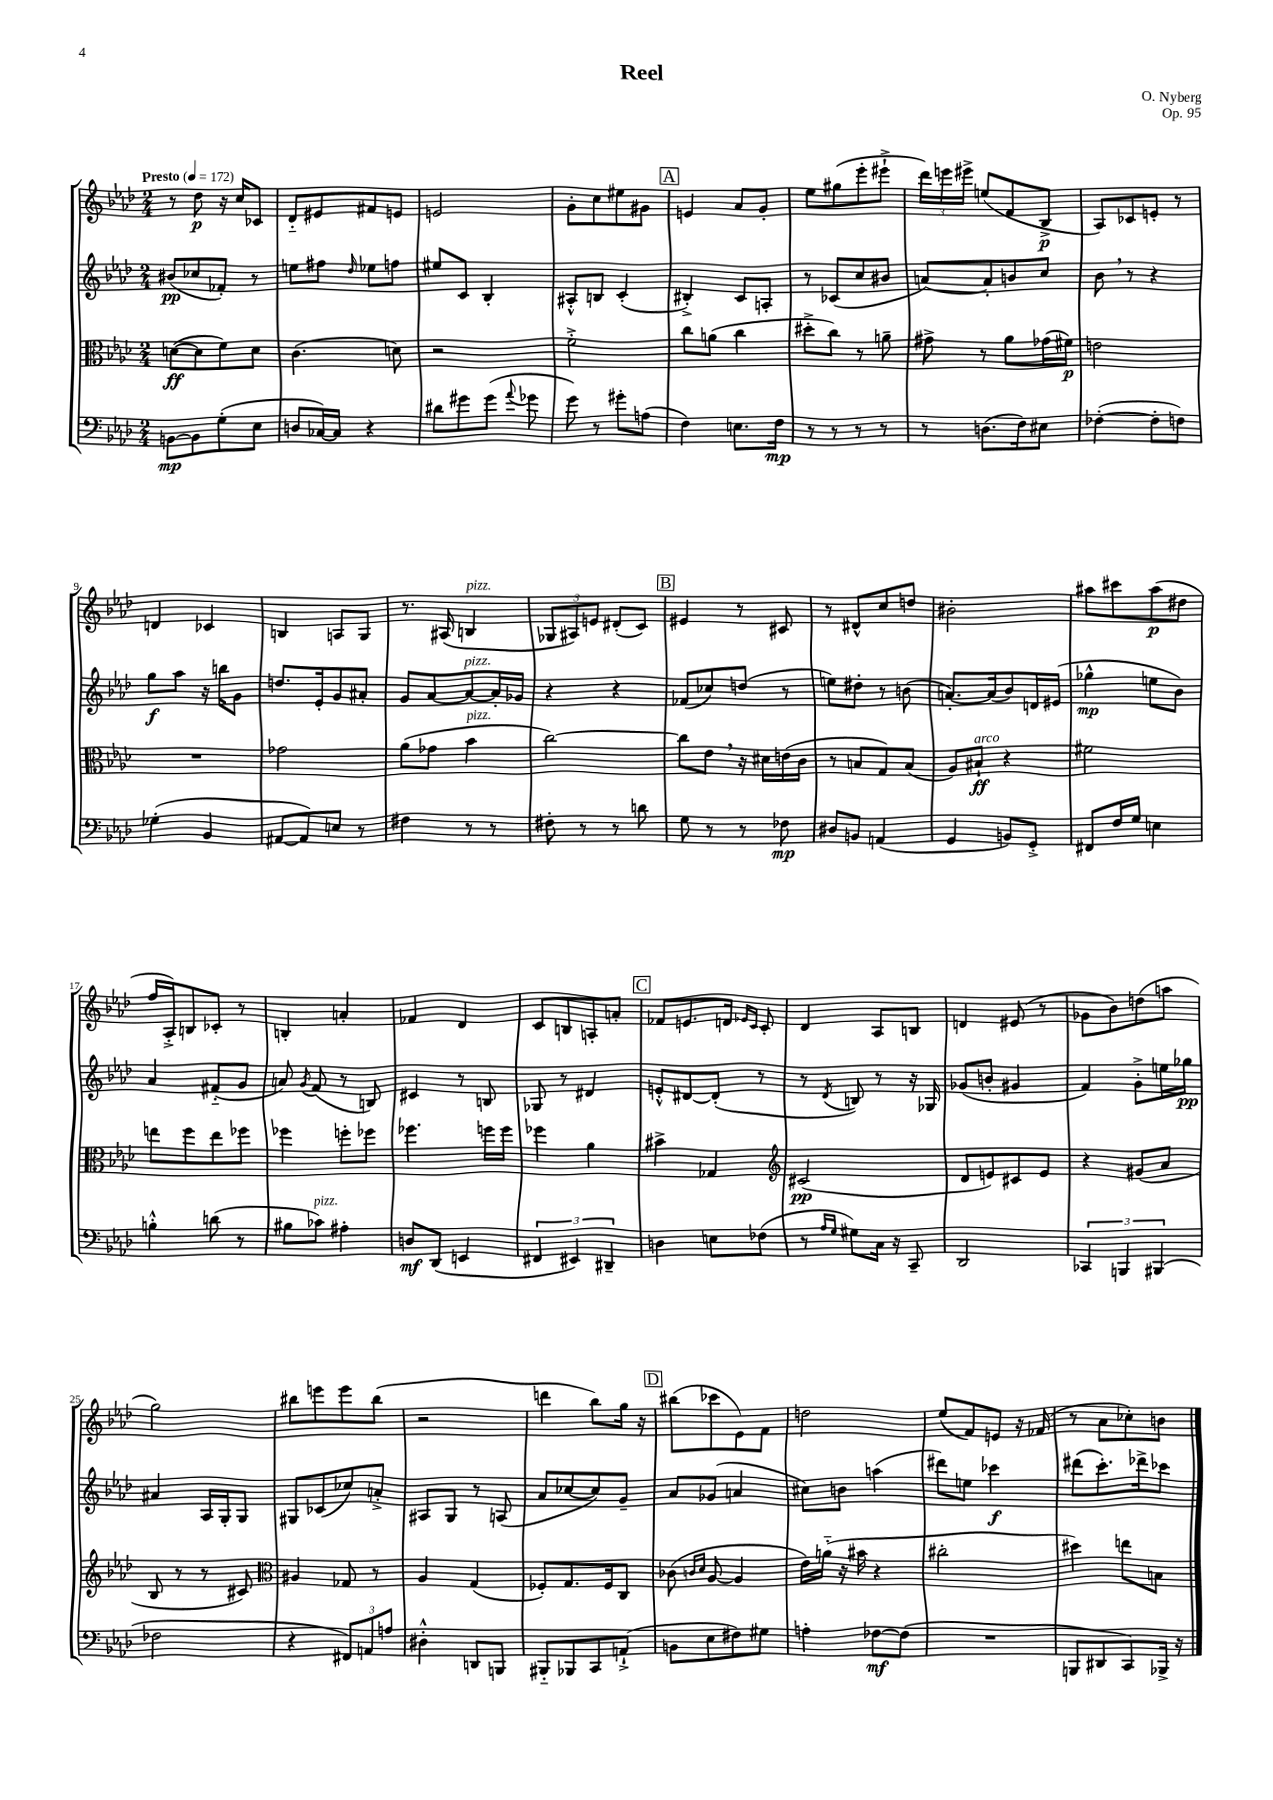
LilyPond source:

\header { title = "Reel" composer = "O. Nyberg" opus = "Op. 95" }
<<
\new StaffGroup <<
\new Staff = "s0" {
    \clef treble \key aes \major \numericTimeSignature \time 2/4 \tempo "Presto" 4 = 172
    \autoBeamOff r8 des''8\p r16 c''16[ ces'8] |
    des'8[-_ eis'8 fis'8 e'8] |
    e'2 |
    g'8[-. c''8 eis''8 gis'8] |
    \mark \markup { \box "A" } e'4 aes'8[ g'8]-. |
    ees''8[ gis''8( ees'''8-. eis'''8]-!-> |
    \tuplet 3/2 { des'''16[) e'''16 eis'''16]-> } e''8[( f'8 bes8]->\p |
    aes8[) ces'8 e'8]-. r8 |
    d'4 ces'4 |
    b4 a8[ g8] |
    r8. ais16( b4^\markup { \italic "pizz." } |
    \tuplet 3/2 { ges8[ ais8) e'8] } dis'8[-.( c'8]) |
    \mark \markup { \box "B" } eis'4 r8 cis'8 |
    r8 dis'8[-^ c''8 d''8] |
    bis'2-. |
    ais''8[ cis'''8 ais''8\p( dis''8] |
    f''16[ aes16-.->) b8 ces'8]-. r8 |
    b4-. a'4-. |
    fes'4 des'4 |
    c'8[ b8 a8-. a'8]-. |
    \mark \markup { \box "C" } fes'8[ e'8. d'16] \grace { ees'16[ c'16] } c'8-. |
    des'4 aes8[ b8] |
    d'4 eis'8( r8 |
    ges'8[ bes'8) d''8( a''8] |
    g''2) |
    bis''8[ e'''8 e'''8 bis''8]( |
    r2 |
    d'''4 bes''8[) g''16] r16 |
    \mark \markup { \box "D" } bis''8[( ces'''8 ees'8) f'8] |
    d''2 |
    ees''8[( f'8) e'8] r16 fes'16( |
    r8 aes'8[ ces''8-.) b'8] \bar "|." |
}
\new Staff = "s1" {
    \clef treble \key aes \major \numericTimeSignature \time 2/4
    \autoBeamOff bis'8[\pp( ces''8 fes'8]-.) r8 |
    e''8[ fis''8] \grace { des''16 } ees''8[ f''8] |
    eis''8[ c'8] bes4-. |
    ais8[-.-^ b8] c'4-.( |
    \mark \markup { \box "A" } bis4-.->) c'8[ a8]-. |
    r8 ces'8[( c''8 bis'8] |
    a'8[~) a'8-. b'8 c''8] |
    bes'8 \breathe r8 r4 |
    g''8[\f aes''8] r16 b''16[ g'8] |
    d''8.[ ees'16-. g'8 ais'8]-. |
    g'8[ aes'8~ aes'8~^\markup { \italic "pizz." } aes'16-. ges'16] |
    r4 r4 |
    \mark \markup { \box "B" } fes'8[( ces''8) d''8]( r8 |
    e''8[) dis''8]-. r8 b'8( |
    a'8.[~-.) a'16( bes'8) d'16 eis'16]( |
    ges''4-^\mp e''8[ bes'8]) |
    aes'4 fis'8[-_( g'8] |
    a'8) \acciaccatura { g'8 } f'8( r8 b8) |
    cis'4 r8 b8 |
    ges8 r8 dis'4 |
    \mark \markup { \box "C" } e'8[-.-^ dis'8~ dis'8]-.( r8 |
    r8 \acciaccatura { des'8 } b8) r8 r16 ges16 |
    ges'8[( b'8]-. gis'4 |
    f'4) g'8[-.-> e''16 ges''16]\pp |
    ais'4 aes16[ g16-. g8] |
    gis8[ ces'8( ces''8) a'8]-.-> |
    ais8[ g8] r8 a8( |
    aes'8[ ces''8~ ces''8) g'8]-- |
    \mark \markup { \box "D" } aes'8[ ges'8]( a'4 |
    cis''8[) b'8] a''4( |
    dis'''8[) e''8] ces'''4\f |
    dis'''8[( c'''8.-.) des'''16-> ces'''8] \bar "|." |
}
\new Staff = "s2" {
    \clef alto \key aes \major \numericTimeSignature \time 2/4
    \autoBeamOff d'8[~\ff( d'8 f'8) d'8] |
    c'4.( d'8) |
    r2 |
    f'2-.-> |
    \mark \markup { \box "A" } c''8[ a'8]( c''4 |
    dis''8[-.-> c''8]) r8 a'8-- |
    gis'8-> r8 aes'8[ ges'16( fis'16]\p) |
    e'2 |
    R2 |
    ges'2 |
    aes'8[( ges'8] bes'4^\markup { \italic "pizz." } |
    c''2~) |
    \mark \markup { \box "B" } c''8[ ees'8] \breathe r16 dis'16[ e'16( c'16] |
    r8 b8[ g8) b8]( |
    aes8[) bis8]-!\ff^\markup { \italic "arco" } r4 |
    fis'2 |
    e''8[ f''8 e''8 fes''8] |
    fes''4 f''8[-. fes''8] |
    fes''4. f''16[ f''16] |
    fes''4 aes'4 |
    \mark \markup { \box "C" } bis'4-> ges4 |
    \clef treble cis'2\pp( |
    des'8[ e'8) cis'8 e'8] |
    r4 gis'8[( aes'8] |
    bes8 r8 r8 cis'8) |
    \clef alto ais4 ges8 r8 |
    aes4 g4( |
    fes8[-.) g8. fes16 c8] |
    \mark \markup { \box "D" } ces'8( \grace { c'16[ des'16] } aes8~ aes4 |
    ees'16[) a'16]-_( r16 bis'16 r4 |
    cis''2-. |
    dis''4) e''8[ b8] \bar "|." |
}
\new Staff = "s3" {
    \clef bass \key aes \major \numericTimeSignature \time 2/4
    \autoBeamOff b,8[~\mp b,8 g8-.( ees8] |
    d8[ ces16~) ces16] r4 |
    dis'8[ gis'8 gis'8]( \appoggiatura { aes'8 } ges'8 |
    g'8) r8 gis'8[-. a8]( |
    \mark \markup { \box "A" } f4) e8.[ f16]\mp |
    r8 r8 r8 r8 |
    r8 d8.[( f16) eis8] |
    fes4~-.( fes8[-. f8]) |
    ges4-.( bes,4 |
    ais,8[~ ais,8) e8] r8 |
    fis4 r8 r8 |
    fis8-. r8 r8 d'8 |
    \mark \markup { \box "B" } g8 r8 r8 fes8\mp |
    dis8[ b,8] a,4( |
    g,4 b,8[) g,8]-.-> |
    fis,8[ f16 g16] e4 |
    b4-.-^ d'8( r8 |
    bis8[ ces'8]^\markup { \italic "pizz." }) ais4-. |
    d8[\mf des,8]( e,4 |
    \tuplet 3/2 { fis,4 eis,4) dis,4-- } |
    \mark \markup { \box "C" } d4 e8[ fes8]( |
    r8 \grace { aes16[ g16] } gis8[) c16] r16 c,8-- |
    des,2 |
    \tuplet 3/2 { ces,4 b,,4 bis,,4( } |
    fes2 |
    r4 \tuplet 3/2 { fis,8[) a,8 a8] } |
    dis4-.-^ d,8[ b,,8] |
    bis,,8[-_ bes,,8 c,8 a,8]-!->( |
    \mark \markup { \box "D" } b,8[ ees8 fis8) gis8] |
    a4-. fes8[~\mf fes8]( |
    R2 |
    b,,8[ dis,8 c,8) bes,,16]-> r16 \bar "|." |
}
>>
>>
